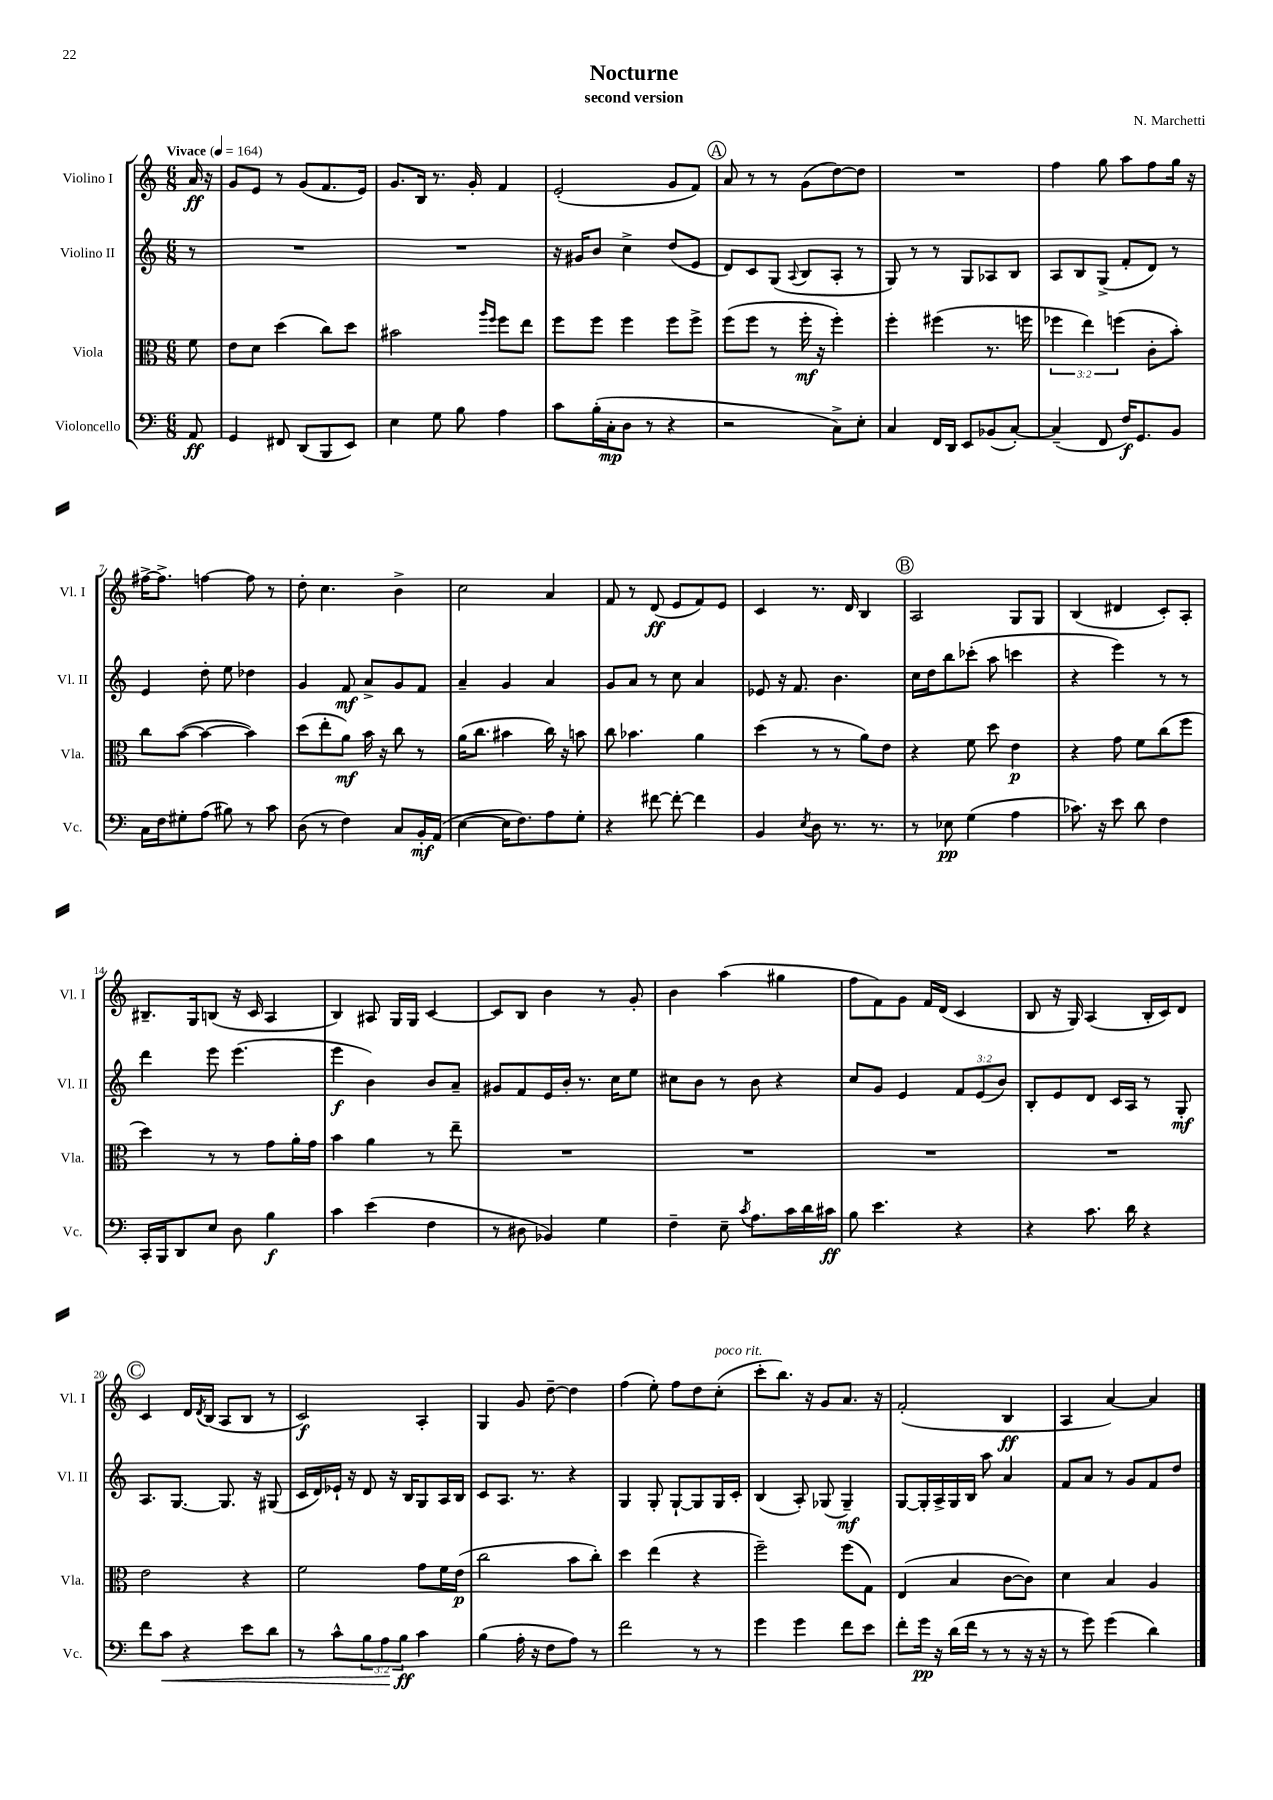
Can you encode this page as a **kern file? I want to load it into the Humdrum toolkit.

**kern	**dynam	**kern	**dynam	**kern	**dynam	**kern	**dynam
*part4	*part4	*part3	*part3	*part2	*part2	*part1	*part1
*staff4	*staff4	*staff3	*staff3	*staff2	*staff2	*staff1	*staff1
*I"Violoncello	*	*I"Viola	*	*I"Violino II	*	*I"Violino I	*
*I'Vc.	*	*I'Vla.	*	*I'Vl. II	*	*I'Vl. I	*
*clefF4	*	*clefC3	*	*clefG2	*	*clefG2	*
*k[]	*	*k[]	*	*k[]	*	*k[]	*
*M6/8	*	*M6/8	*	*M6/8	*	*M6/8	*
*MM164	*	*MM164	*	*MM164	*	*MM164	*
=	=	=	=	=	=	=	=
!	!	!	!	!	!	!LO:TX:a:B:t=Vivace	!
8AA/	ff	8f\	.	8r	.	16a/	ff
.	.	.	.	.	.	16r	.
=1	=1	=1	=1	=1	=1	=1	=1
4GG/	.	8e\L	.	2.r	.	8g/L	.
.	.	8d\J	.	.	.	8e/J	.
8FF#X/	.	(4dd\	.	.	.	8r	.
(8DD/L	.	.	.	.	.	(8g/L	.
8BBB/	.	8cc\L)	.	.	.	8.f/	.
8EE/J)	.	8dd\J	.	.	.	.	.
.	.	.	.	.	.	16e/Jk)	.
=2	=2	=2	=2	=2	=2	=2	=2
4E\	.	2b#X\	.	2.r	.	8.g/L	.
.	.	.	.	.	.	16B/Jk	.
8G\	.	.	.	.	.	8.r	.
8B\	.	.	.	.	.	.	.
.	.	.	.	.	.	16g'/	.
.	.	16qqaa/LL	.	.	.	.	.
.	.	16qqff/JJ	.	.	.	.	.
4A\	.	8ff\L	.	.	.	4f/	.
.	.	8ee\J	.	.	.	.	.
=3	=3	=3	=3	=3	=3	=3	=3
8c\L	.	8ff\L	.	16r	.	(2e'/	.
.	.	.	.	16g#X/KL	.	.	.
(16B'\L	.	8ff\J	.	8b/J	.	.	.
16C'\J	mp	.	.	.	.	.	.
8D\J	.	4ff\	.	4cc^\	.	.	.
8r	.	.	.	.	.	.	.
4r	.	8ff\L	.	(8dd/L	.	8g/L	.
.	.	8ff^\J	.	8e/J	.	8f/J)	.
!!LO:REH:place=s1:t=A
=4	=4	=4	=4	=4	=4	=4	=4
2r	.	(8ff\L	.	8d/L)	.	8a/	.
.	.	8ff\J	.	8c/	.	8r	.
.	.	8r	.	(8G/J	.	8r	.
.	.	.	.	8qqA/	.	.	.
.	.	16ff'\	mf	8B/L	.	(8g\L	.
.	.	16r	.	.	.	.	.
8C^\L)	.	4ff'\)	.	8A'/J	.	[8dd\)	.
8E'\J	.	.	.	8r	.	8dd\J]	.
=5	=5	=5	=5	=5	=5	=5	=5
4C/	.	4ff'\	.	8G/)	.	2.r	.
.	.	.	.	8r	.	.	.
16FF/LL	.	(4ff#X\	.	8r	.	.	.
16DD/JJ	.	.	.	.	.	.	.
8EE/L	.	.	.	8G/L	.	.	.
(8BB-X/	.	8.r	.	8A-X/	.	.	.
[8C'/J)	.	.	.	8B/J	.	.	.
.	.	16ffn\	.	.	.	.	.
=6	=6	=6	=6	=6	=6	=6	=6
(4C~/]	.	6ff-X\	.	8A/L	.	4ff\	.
.	.	.	.	8B/	.	.	.
.	.	6ee\)	.	.	.	.	.
8FF/	.	.	.	(8G^/J	.	8gg\	.
.	.	(6ffn\	.	.	.	.	.
16F/KL)	f	.	.	8f'/L	.	8aa\L	.
8.GG/	.	.	.	.	.	.	.
.	.	8c'\L	.	8d/J)	.	8ff\	.
8BB/J	.	8b'\J)	.	8r	.	16gg\Jk	.
.	.	.	.	.	.	16r	.
!!LO:LB:g=z
=7	=7	=7	=7	=7	=7	=7	=7
16C\LL	.	8cc\L	.	4e/	.	[16ff#X^\KL	.
16F\J	.	.	.	.	.	8.ff#^\J]	.
8G#X'\	.	([8b\J	.	.	.	.	.
(8A\J	.	4b\_	.	8dd'\	.	[4ffn\	.
8B#X\)	.	.	.	8ee\	.	.	.
8r	.	4b\])	.	4dd-X\	.	8ff\]	.
8c\	.	.	.	.	.	8r	.
=8	=8	=8	=8	=8	=8	=8	=8
(8D\	.	(8dd\L	.	4g/	.	8dd'\	.
8r	.	8ee'\	.	.	.	4.cc\	.
4F\)	.	8a\J)	mf	8f/	mf	.	.
.	.	16b\	.	8a^/L	.	.	.
.	.	16r	.	.	.	.	.
8C/L	.	8cc\	.	8g/	.	4b^\	.
16BB'/L	mf	8r	.	8f/J	.	.	.
(16AA/JJ	.	.	.	.	.	.	.
=9	=9	=9	=9	=9	=9	=9	=9
[4E\	.	(16a\KL	.	4a~/	.	2cc\	.
.	.	8.cc\J	.	.	.	.	.
16E\KL]	.	4b#X\	.	4g/	.	.	.
8.F\)	.	.	.	.	.	.	.
8A\	.	16cc\)	.	4a/	.	4a/	.
.	.	16r	.	.	.	.	.
8G'\J	.	8bn\	.	.	.	.	.
=10	=10	=10	=10	=10	=10	=10	=10
4r	.	8cc\	.	8g/L	.	8f/	.
.	.	4.b-X\	.	8a/J	.	8r	.
[8f#X\	.	.	.	8r	.	(8d/	ff
8f#'\_	.	.	.	8cc\	.	8e/L	.
4f#\]	.	4a\	.	4a/	.	8f/)	.
.	.	.	.	.	.	8e/J	.
=11	=11	=11	=11	=11	=11	=11	=11
4BB/	.	(4dd\	.	8e-X/	.	4c/	.
.	.	.	.	16r	.	.	.
.	.	.	.	8.f/	.	.	.
8qE/	.	.	.	.	.	.	.
8D\	.	8r	.	.	.	8.r	.
8.r	.	8r	.	4.b\	.	.	.
.	.	.	.	.	.	16d/	.
.	.	8a\L)	.	.	.	4B/	.
8.r	.	.	.	.	.	.	.
.	.	8e\J	.	.	.	.	.
!!LO:REH:place=s1:t=B
=12	=12	=12	=12	=12	=12	=12	=12
8r	.	4r	.	16cc\LL	.	2A/	.
.	.	.	.	16dd\J	.	.	.
8E-X\	pp	.	.	8bb\	.	.	.
(4G\	.	8f\	.	(8ccc-X'\J	.	.	.
.	.	8dd\	.	8aa\	.	.	.
4A\	.	4e\	p	4cccn\	.	8G/L	.
.	.	.	.	.	.	8G/J	.
=13	=13	=13	=13	=13	=13	=13	=13
8.c-X\)	.	4r	.	4r	.	(4B/	.
16r	.	.	.	.	.	.	.
8e\	.	8g\	.	4eee\)	.	4d#X/	.
8d\	.	8f\L	.	.	.	.	.
4F\	.	(8cc\	.	8r	.	8c'/L)	.
.	.	8ff\J	.	8r	.	8A'/J	.
!!LO:LB:g=z
=14	=14	=14	=14	=14	=14	=14	=14
16CC'/LL	.	4dd\)	.	4ddd\	.	8.B#X~/L	.
16BBB/J	.	.	.	.	.	.	.
8DD/	.	.	.	.	.	.	.
.	.	.	.	.	.	16G/k	.
8E/J	.	8r	.	8eee\	.	(8Bn/J	.
8D\	.	8r	.	(4.eee\	.	16r	.
.	.	.	.	.	.	16c/	.
4B\	f	8g\L	.	.	.	4A/	.
.	.	16a'\L	.	.	.	.	.
.	.	16g\JJ	.	.	.	.	.
=15	=15	=15	=15	=15	=15	=15	=15
4c\	.	4b\	.	4eee\	f	4B/)	.
(4e\	.	4a\	.	4b\)	.	8A#X/	.
.	.	.	.	.	.	16G/LL	.
.	.	.	.	.	.	16G/JJ	.
4F\	.	8r	.	8b/L	.	[4c/	.
.	.	8ee~\	.	8a~/J	.	.	.
=16	=16	=16	=16	=16	=16	=16	=16
8r	.	2.r	.	8g#X/L	.	8c/L]	.
8D#X\	.	.	.	8f/	.	8B/J	.
4BB-X/)	.	.	.	16e/L	.	4b\	.
.	.	.	.	16b'/JJ	.	.	.
.	.	.	.	8.r	.	.	.
4G\	.	.	.	.	.	8r	.
.	.	.	.	16cc\KL	.	.	.
.	.	.	.	8ee\J	.	8g'/	.
=17	=17	=17	=17	=17	=17	=17	=17
4F~\	.	2.r	.	8cc#X\L	.	4b\	.
.	.	.	.	8b\J	.	.	.
8E~\	.	.	.	8r	.	(4aa\	.
8qc/	.	.	.	.	.	.	.
8.A\L	.	.	.	8b\	.	.	.
.	.	.	.	4r	.	4gg#X\	.
16c\L	.	.	.	.	.	.	.
16d\	.	.	.	.	.	.	.
16c#X\JJ	ff	.	.	.	.	.	.
=18	=18	=18	=18	=18	=18	=18	=18
8B\	.	2.r	.	8cc/L	.	8ff\L	.
4.e\	.	.	.	8g/J	.	8f\)	.
.	.	.	.	4e/	.	8g\J	.
.	.	.	.	.	.	16f/LL	.
.	.	.	.	.	.	(16d/JJ	.
4r	.	.	.	12f/L	.	4c/	.
.	.	.	.	(12e/	.	.	.
.	.	.	.	12b/J)	.	.	.
=19	=19	=19	=19	=19	=19	=19	=19
4r	.	2.r	.	8B'/L	.	8B/	.
.	.	.	.	8e/	.	16r	.
.	.	.	.	.	.	16G/)	.
8.c\	.	.	.	8d/J	.	(4A/	.
.	.	.	.	16c/LL	.	.	.
16d\	.	.	.	16A/JJ	.	.	.
4r	.	.	.	8r	.	16B'/LL	.
.	.	.	.	.	.	16c/J)	.
.	.	.	.	8G'/	mf	8d/J	.
!!LO:LB:g=z
!!LO:REH:place=s1:t=C
=20	=20	=20	=20	=20	=20	=20	=20
8f\L	.	2e\	.	8.A/L	.	4c/	.
!	!LO:HP:b	!	!	!	!	!	!
8c\J	<	.	.	.	.	.	.
.	.	.	.	[8.G/J	.	.	.
4r	.	.	.	.	.	16d/LL	.
.	.	.	.	.	.	8qd/	.
.	.	.	.	.	.	(16B/JJ	.
.	.	.	.	8.G/]	.	8A/L	.
8e\L	.	4r	.	.	.	8B/J	.
.	.	.	.	16r	.	.	.
8d\J	.	.	.	(8G#X/	.	8r	.
=21	=21	=21	=21	=21	=21	=21	=21
8r	.	2f\	.	16c/LL	.	2c/)	f
.	.	.	.	16d/)	.	.	.
8c^^\L	.	.	.	16e-X`/JJ	.	.	.
.	.	.	.	16r	.	.	.
12B\	.	.	.	8d/	.	.	.
12A\	.	.	.	.	.	.	.
.	.	.	.	16r	.	.	.
12B\J	[ ff	.	.	.	.	.	.
.	.	.	.	16B/KL	.	.	.
4c\	.	8g\L	.	8G/	.	4A'/	.
.	.	16f\L	.	16A/L	.	.	.
.	.	(16e\JJ	p	16B/JJ	.	.	.
=22	=22	=22	=22	=22	=22	=22	=22
(4B\	.	2cc\	.	8c/L	.	4G/	.
.	.	.	.	8.A/J	.	.	.
16A'\	.	.	.	.	.	8g/	.
16r	.	.	.	8.r	.	.	.
8F\L	.	.	.	.	.	[8dd~\	.
8A\J)	.	8b\L	.	4r	.	4dd\]	.
8r	.	8cc'\J)	.	.	.	.	.
=23	=23	=23	=23	=23	=23	=23	=23
2f\	.	4dd\	.	4G/	.	(4ff\	.
.	.	(4ee\	.	8G'/	.	8ee'\)	.
.	.	.	.	[8G`/L	.	8ff\L	.
8r	.	4r	.	8G/]	.	8dd\	.
!	!	!	!	!	!	!LO:TX:a:i:t=poco rit.	!
8r	.	.	.	16G/L	.	(8cc'\J	.
.	.	.	.	16c'/JJ	.	.	.
=24	=24	=24	=24	=24	=24	=24	=24
4g\	.	2ff~\)	.	(4B/	.	8ccc'\L	.
.	.	.	.	.	.	8.bb\J)	.
4g\	.	.	.	8A'/)	.	.	.
.	.	.	.	.	.	16r	.
.	.	.	.	(8G-X/	.	8g/L	.
8f\L	.	(8ff\L	.	4G-~/)	mf	8.a/J	.
8e\J	.	8G\J)	.	.	.	.	.
.	.	.	.	.	.	16r	.
=25	=25	=25	=25	=25	=25	=25	=25
8f'\L	.	(4E/	.	[8G/L	.	(2f'/	.
16g\Jk	pp	.	.	16G'/L]	.	.	.
16r	.	.	.	16A^/	.	.	.
(16d\LL	.	4B/	.	16G/	.	.	.
16f\JJ	.	.	.	16B/JJ	.	.	.
8r	.	.	.	8aa\	.	.	.
8r	.	[8c\L	.	4a/	.	4B/	ff
16r	.	8c\J])	.	.	.	.	.
16r	.	.	.	.	.	.	.
=26	=26	=26	=26	=26	=26	=26	=26
8r	.	4d\	.	8f/L	.	4A/	.
8g\)	.	.	.	8a/J	.	.	.
(4g\	.	4B/	.	8r	.	[4a/)	.
.	.	.	.	8g/L	.	.	.
4d\)	.	4A/	.	8f/	.	4a/]	.
.	.	.	.	8dd/J	.	.	.
==	==	==	==	==	==	==	==
*-	*-	*-	*-	*-	*-	*-	*-
